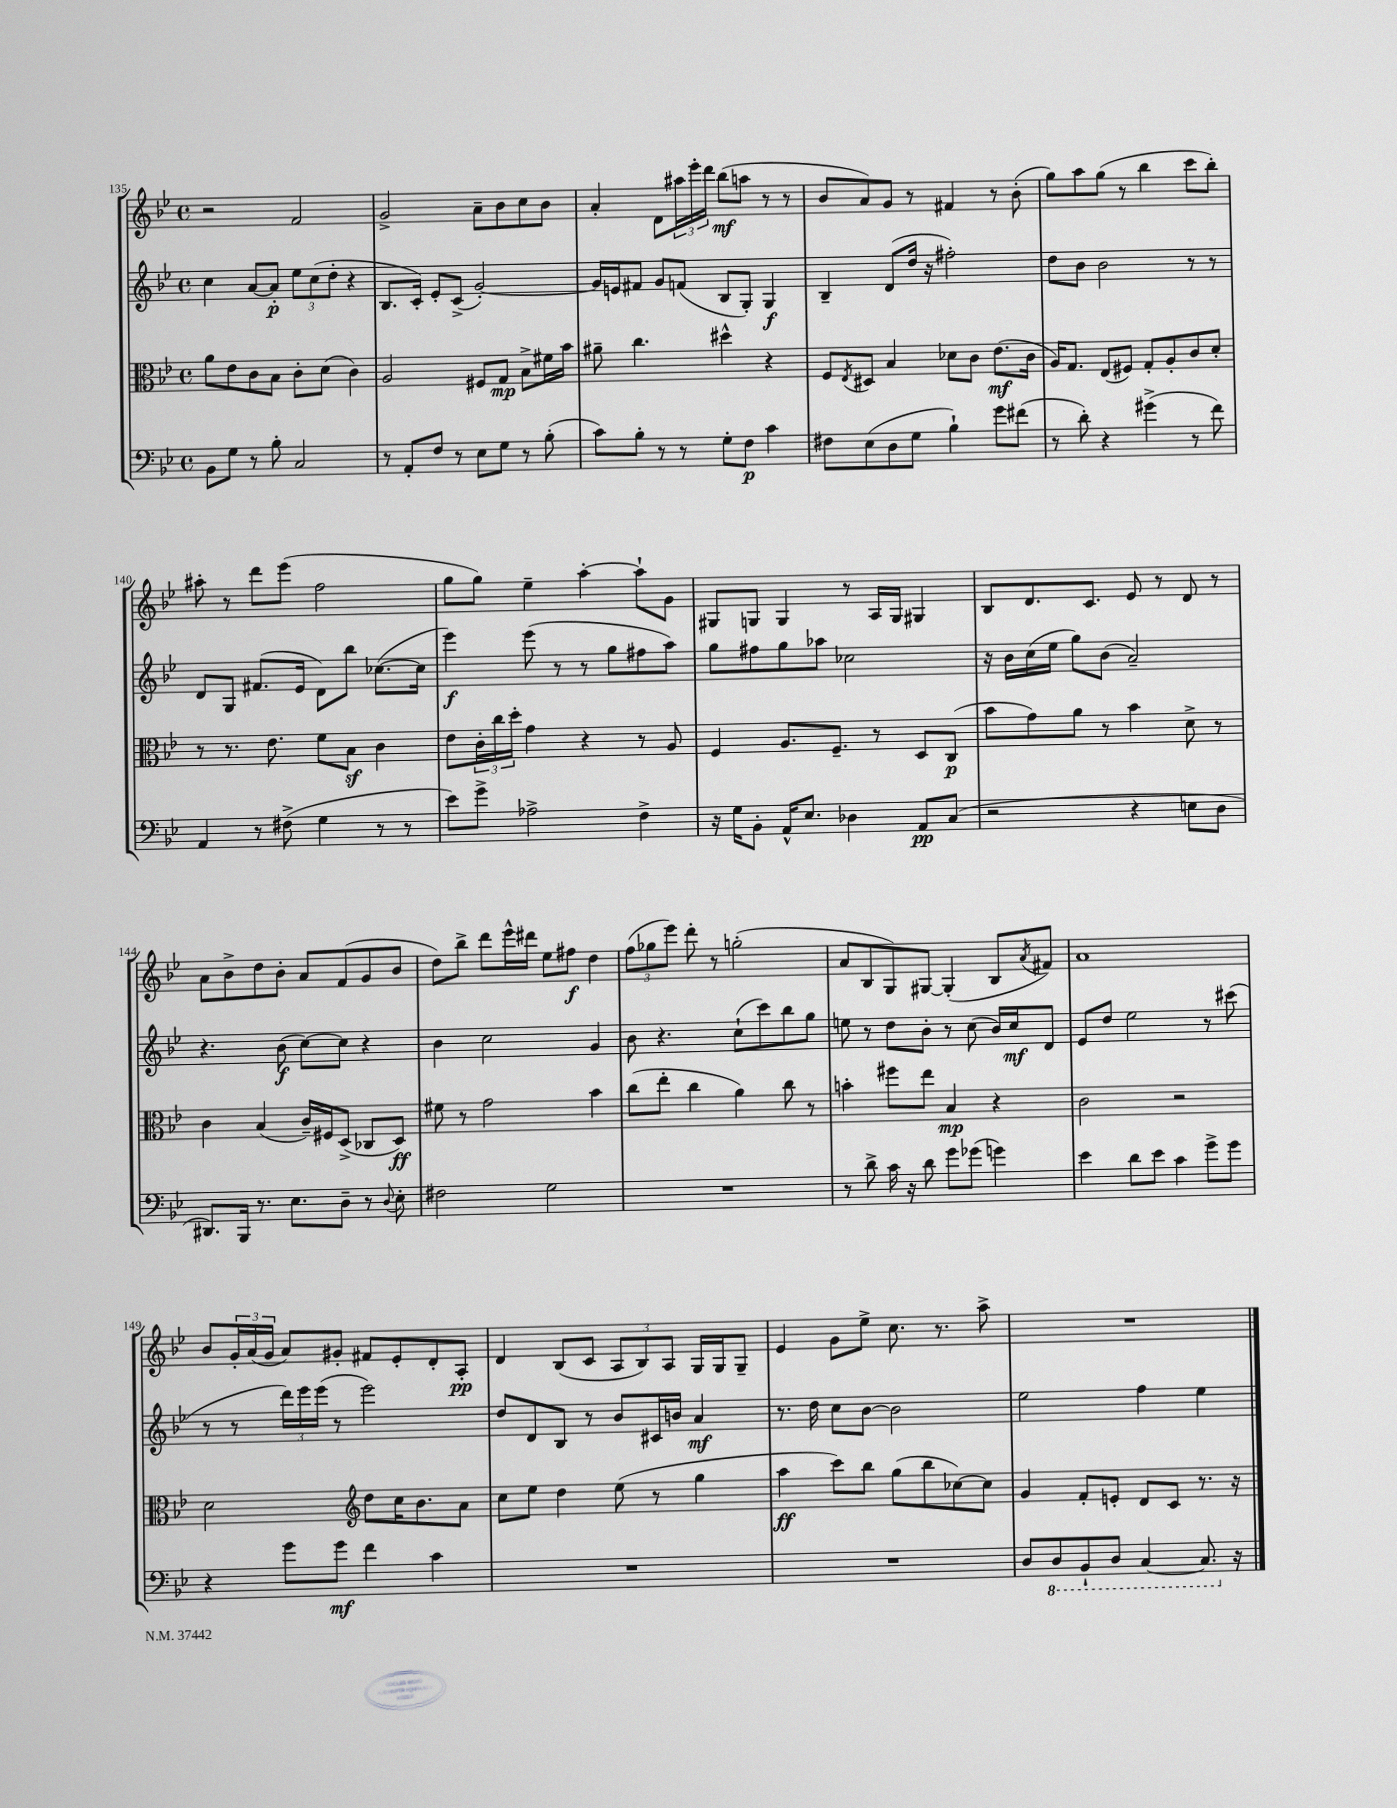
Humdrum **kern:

**kern	**kern	**kern	**kern
*staff4	*staff3	*staff2	*staff1
*clefF4	*clefC3	*clefG2	*clefG2
*k[b-e-]	*k[b-e-]	*k[b-e-]	*k[b-e-]
*M4/4	*M4/4	*M4/4	*M4/4
*met(c)	*met(c)	*met(c)	*met(c)
8BB-\L	8a\L	4cc\	2r
8G\J	8e-\	.	.
8r	8c\	[8a/L	.
8B-'\	8B-\J	8a'/]J	.
2C/	8c'\L	12ee-\L	2f/
.	.	(12cc\	.
.	(8d\J	.	.
.	.	12dd'\J	.
.	4c\)	4r	.
=	=	=	=
8r	2A/	8.B-/L	2g^/
8AA'/L	.	.	.
.	.	16c'/Jk)	.
8F/J	.	8e-'/L	.
8r	.	(8c^/J	.
8E-\L	8F#/L	[2g'/)	8a~\L
8G\J	8G/J	.	8b-\
8r	8B-^\L	.	8cc\
(8B-'\	16f#\L	.	8b-\J
.	16b-\JJ	.	.
=	=	=	=
8c\L)	8a#~\	16g/]LL	4a'/
.	.	16e/J	.
8B-'\J	4.cc\	8f#/J	.
8r	.	8g/L	8d\L
8r	.	(8f/J	24aa#\L
.	.	.	24eee-'\
.	.	.	24ddd\JJ
8G'\L	4dd#^^\	8B-/L	(8bb-\L
8F\J	.	8G'/J)	8aa\J
4c\	4r	4G/	8r
.	.	.	8r
=	=	=	=
8F#\L	8F/L	4B-~/	8b-/L
.	8qE-/	.	.
(8E-\	8D#/J	.	8a/)
8D\	4B-/	(8d/L	8g/J
8G\J	.	16dd/Jk	8r
.	.	16r	.
4B-`\)	8d-\L	2ff#'\)	4f#/
.	8c\J	.	.
8g\L	(8.e-\L	.	8r
(8f#\J	.	.	(8b-'\
.	16c\Jk	.	.
=	=	=	=
8r	16A/LK)	8dd\L	8gg\L)
.	8.G/J	.	.
8d'\)	.	8b-\J	8aa\
4r	(8E-/L	2b-\	(8gg\J
.	8F#/J)	.	8r
(4g#^\	8G'/L	.	4bb-\
.	8A'/	.	.
8r	8c/	8r	8ccc\L
8f\)	8d'/J	8r	8bb-'\J)
=	=	=	=
4AA/	8r	8d/L	8aa#'\
.	8.r	8G/J	8r
8r	.	(8.f#/L	8ddd\L
.	8.e-\	.	.
(8F#^\	.	.	(8eee-\J
.	.	16e-/Jk	.
4G\	8f\L	8d\L)	2ff\
.	8B-\J	8bb-\J	.
8r	4c\	([8.cc-\L	.
8r	.	.	.
.	.	16cc-\]Jk	.
=	=	=	=
8e-\L)	8e-\L	4eee-\)	8gg\L
8g^\J	24c'\L	.	8gg\J)
.	24cc\	.	.
.	24dd'\JJ	.	.
2A-^\	4g\	(8eee-\	4ee-~\
.	.	8r	.
.	4r	8r	[4aa'\
.	.	8gg\L	.
4F^\	8r	8ff#\	8aa`\]L
.	8A/	8aa\J)	8g\J
=	=	=	=
16r	4F/	8gg\L	8G#/L
16G\LK	.	.	.
8BB-'\J	.	8ff#\	8G/J
16AA^^/LK	8.A/L	8gg\	4G/
8.E-/J	.	.	.
.	.	8aa-\J	.
.	8.F~/J	.	.
4D-\	.	2cc-\	8r
.	8r	.	16A/LL
.	.	.	16G/JJ
8AA/L	8D/L	.	4G#/
(8C/J	(8C/J	.	.
=	=	=	=
2r	8b-\L	16r	8B-/L
.	.	16b-\LL	.
.	8g\)	(16cc\	8.d/
.	.	16ee-\JJ	.
.	8a\J	8gg\L)	.
.	.	.	8.c/J
.	8r	(8b-\J	.
4r	4b-\	2a~/)	8e-/
.	.	.	8r
8E\L	8d^\	.	8d/
8D\J	8r	.	8r
=	=	=	=
8.DD#/L)	4c\	4.r	8a\L
.	.	.	8b-^\
16BBB-/Jk	.	.	.
8.r	(4B-/	.	8dd\
.	.	(8b-\	8b-'\J
8.E-\L	.	.	.
.	16c~/LL)	[8cc\L)	8a/L
.	16F#/J	.	.
8D~\J	(8D^/J	8cc\]J	(8f/
8r	8C-/L	4r	8g/
8qqD/	.	.	.
8E-'\	8D/J)	.	8b-/J
=	=	=	=
2F#\	8f#\	4b-\	8dd\L)
.	8r	.	8bb-^\J
.	2g\	2cc\	8ddd\L
.	.	.	16eee-^^\L
.	.	.	16ddd#\JJ
2G\	.	.	8ee-\L
.	.	.	8ff#\J
.	4b-\	4g/	4dd\
=	=	=	=
1r	(8cc\L	8b-\	(12ff\L
.	.	.	12gg-\
.	8ee-'\J	4.r	.
.	.	.	12eee-\J)
.	4cc\	.	8ddd'\
.	.	.	8r
.	4a\)	(8cc`\L	(2gg'\
.	.	8ccc\)	.
.	8cc\	8bb-\	.
.	8r	8gg\J	.
=	=	=	=
8r	4b'\	8ee\	8a/L
8d^\	.	8r	8B-/
16c\	8ff#\L	8dd\L	8G/)
16r	.	.	.
8d\	8ee-\J	8b-'\J	[8G#/J
8g\L	4B-/	8r	(4G#'/]
(8g-\J	.	(8cc\	.
4g\)	4r	16b-/LL)	8B-/L
.	.	16cc/J	.
.	.	.	8qa/
.	.	8d/J	8f#/J)
=	=	=	=
4e-\	2c\	8e-/L	1a
.	.	8dd/J	.
8d\L	.	2ee-\	.
8e-\J	.	.	.
4c\	2r	.	.
8g^\L	.	8r	.
8g\J	.	(8ccc#\	.
=	=	=	=
4r	2d\	8r	8b-/L
.	.	8r	24g'/L
.	.	.	(24a/
.	.	.	24g/JJ
8g\L	.	24ddd\LL)	8a/L)
.	.	24eee-\	.
.	.	(24eee-\JJ	.
8g\J	.	8r	8g#'/J
*	*clefG2	*	*
4f\	8dd\L	2eee-\)	8f#/L
.	16cc\K	.	8e-'/
.	8.b-\	.	.
4c\	.	.	8d'/
.	8a\J	.	8A'/J
=	=	=	=
1r	8cc\L	8dd/L	4d/
.	8ee-\J	8d/	.
.	4dd\	8B-/J	(8B-/L
.	.	8r	8c/J
.	(8ee-\	8b-/L	12A/L
.	.	.	12B-/)
.	8r	16c#/L	.
.	.	.	12A/J
.	.	16b/JJ	.
.	4gg\	4a/	16G/LL
.	.	.	16G/J
.	.	.	8G~/J
=	=	=	=
1r	4aa\	8.r	4e-/
.	.	16dd\	.
.	8ccc\L)	8cc\L	8g\L
.	8bb-\J	[8b-\J	8ee-^\J
.	(8gg\L	2b-\]	8.cc\
.	8bb-\	.	.
.	.	.	8.r
.	[8cc-\)	.	.
.	8cc-\]J	.	8aa^\
=	=	=	=
8D/L	4g/	2ee-\	1r
8DD/	.	.	.
8BBB-`/	8f'/L	.	.
8DD/J	8e'/J	.	.
[4CC/	8d/L	4ff\	.
.	8c/J	.	.
8.CC/]	8.r	4ee-\	.
16r	16r	.	.
==	==	==	==
*-	*-	*-	*-
